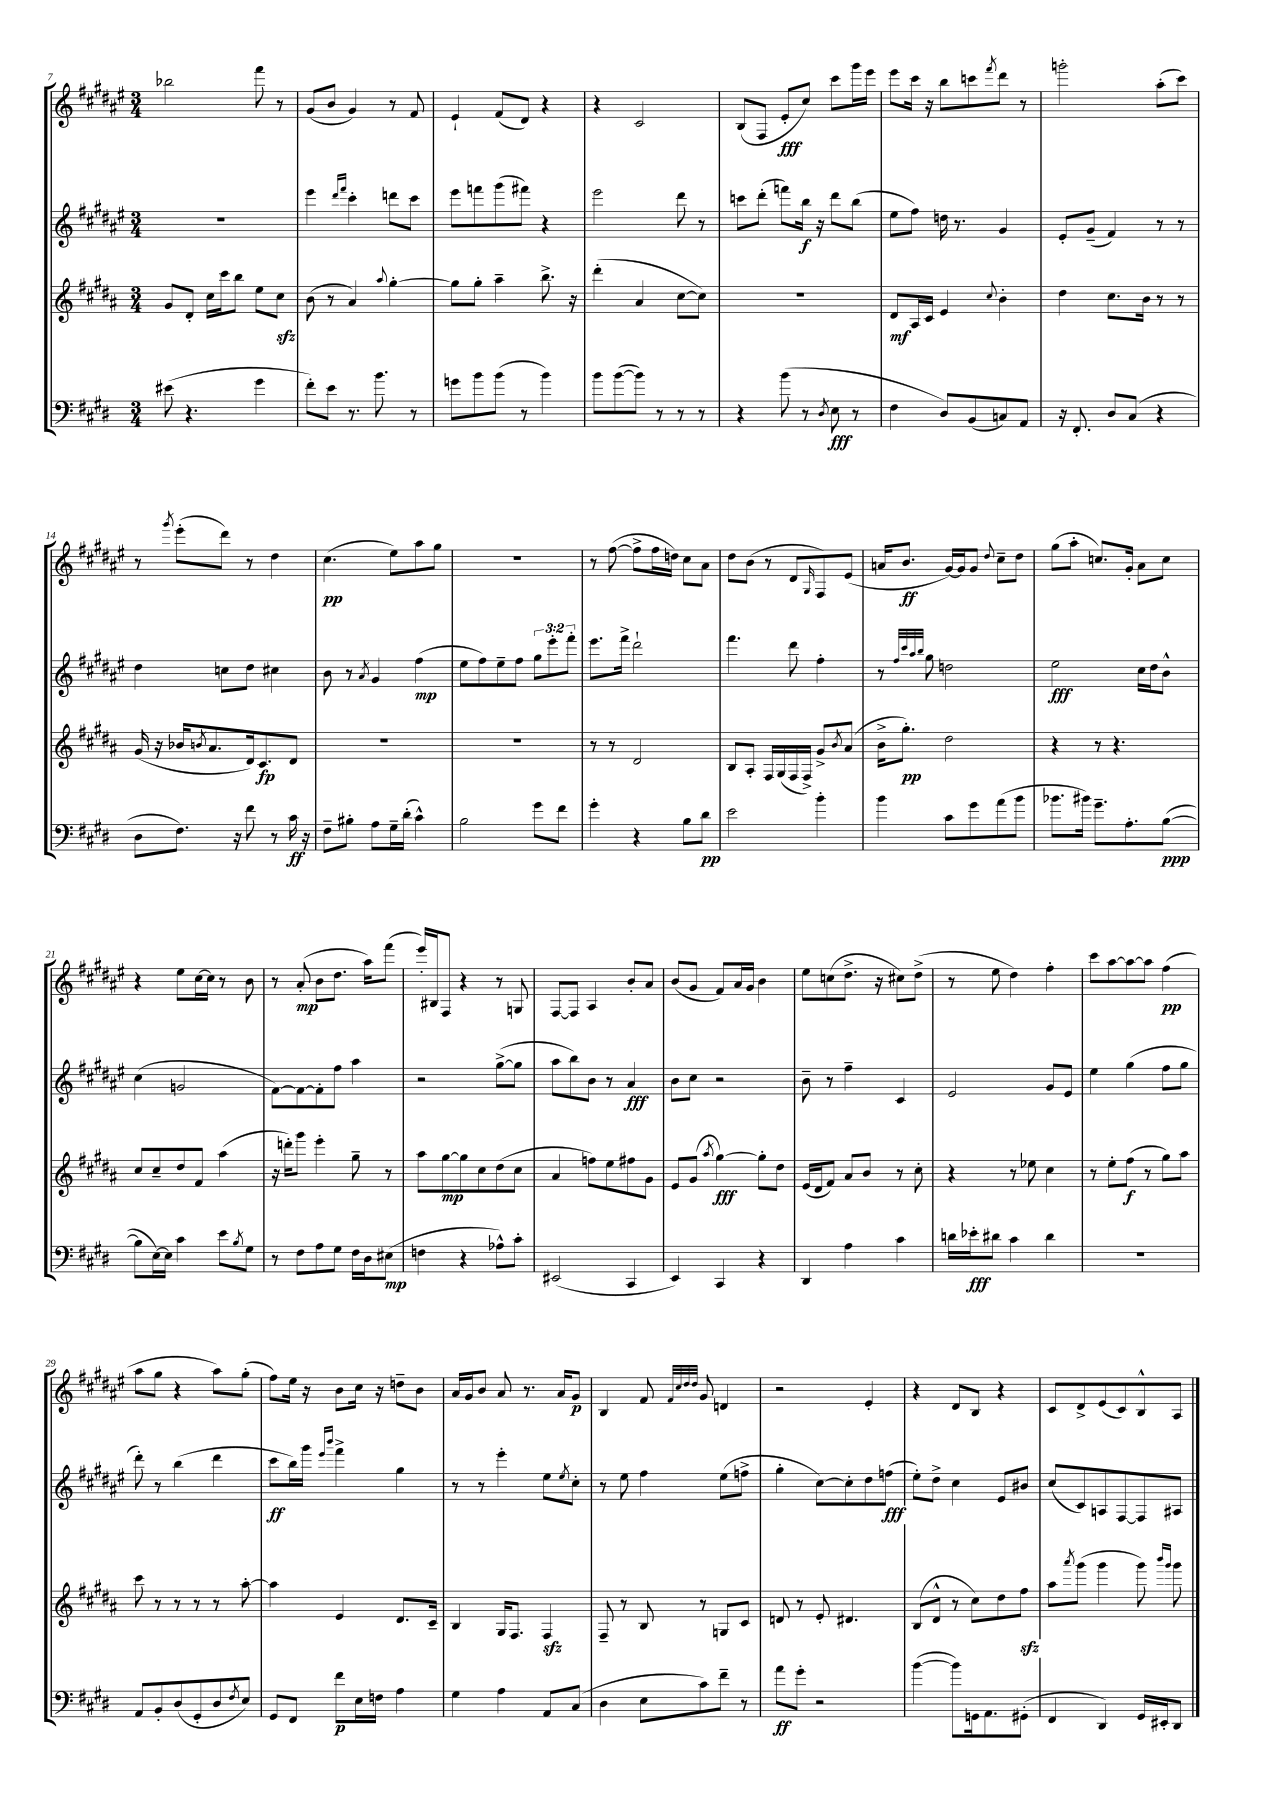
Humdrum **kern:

**kern	**kern	**kern	**kern
*staff4	*staff3	*staff2	*staff1
*clefF4	*clefG2	*clefG2	*clefG2
*k[f#c#g#d#]	*k[f#c#g#d#a#]	*k[f#c#g#d#a#e#]	*k[f#c#g#d#a#e#]
*M3/4	*M3/4	*M3/4	*M3/4
(8e#	8g#	2.r	2bb-
4.r	8d#'	.	.
.	16cc#	.	.
.	16ccc#	.	.
.	8bb	.	.
4g#	8ee	.	8fff#
.	8cc#	.	8r
=	=	=	=
8f#')	(8b	4eee#	(8g#
8e	8r	.	8b
.	.	16qqddd#	.
.	.	16qqfff#	.
8.r	4a#)	4ccc#'	4g#)
8.b	.	.	.
.	8qqaa#	.	.
.	[4gg#'	8ddd	8r
8r	.	8ccc#	8f#
=	=	=	=
8g	8gg#]	8eee#	4e#`
8b	8gg#'	8fff	.
(8b	4aa#~	(8ggg#	(8f#
8r	.	8fff#)	8d#)
4b)	8.bb^	4r	4r
.	16r	.	.
=	=	=	=
8b	(4ddd#'	2eee#	4r
([8b	.	.	.
8b])	4a#	.	2c#
8r	.	.	.
8r	[8cc#	8ddd#	.
8r	8cc#])	8r	.
=	=	=	=
4r	2.r	8ccc	(8B
.	.	(8ddd#'	8F#
(8b	.	8fff)	8e#'
8r	.	16bb	8cc#)
.	.	16r	.
8qD#	.	.	.
8E	.	8ddd#	8ccc#
8r	.	(8bb	16ggg#
.	.	.	16eee#
=	=	=	=
4F#	8d#	8ee#	8eee#
.	16A#	8ff#)	16ccc#
.	16c#	.	16r
8D#)	4e	16dd	8bb
.	.	8.r	.
(8BB	.	.	8ccc
.	8qqcc#	.	8qfff#
8C)	4b'	4g#	8ddd#
8AA	.	.	8r
=	=	=	=
16r	4dd#	8e#'	2ggg'
8.FF#'	.	.	.
.	.	(8g#~	.
8D#	8.cc#	4f#)	.
(8C#	.	.	.
.	16b	.	.
4r	8r	8r	(8aa#'
.	8r	8r	8ccc#)
=	=	=	=
8D#	(16g#	4dd#	8r
.	16r	.	.
.	.	.	8qggg#
8.F#)	16b-	.	(8eee#'
.	8qb	.	.
.	8.a#	.	.
.	.	8cc	8ddd#)
16r	.	.	.
8f#	16d#)	8dd#	8r
.	8.c#	.	.
8r	.	4cc#	4dd#
16c#	8d#	.	.
16r	.	.	.
=	=	=	=
8F#~	2.r	8b	(4.cc#
8B#'	.	8r	.
.	.	8qa#	.
8A	.	4g#	.
16G#~	.	.	8ee#)
(16d#'	.	.	.
4c#^^)	.	(4ff#	8aa#
.	.	.	8gg#
=	=	=	=
2B	2.r	8ee#	2.r
.	.	8ff#)	.
.	.	8ee#~	.
.	.	8ff#	.
8g#	.	12gg#	.
.	.	12eee#'	.
8f#	.	.	.
.	.	12fff#'	.
=	=	=	=
4g#'	8r	8.eee#	8r
.	8r	.	([8ff#
.	.	16fff#^	.
4r	2d#	2ddd#`	8ff#^]
.	.	.	16ff#
.	.	.	16dd)
8B	.	.	8cc#
8d#	.	.	8a#
=	=	=	=
2e	8B	4.fff#	8dd#
.	8A#'	.	(8b
.	16F#	.	8r
.	(16G#	.	.
.	16F#	8ddd#	8d#
.	16F#^)	.	.
.	.	.	16qqG#
4b'	8g#^	4ff#'	8F#)
.	8qb	.	.
.	(8a#	.	(8e#
=	=	=	=
4b	16b^	8r	16a
.	8.gg#')	.	8.b
.	.	32qqff#	.
.	.	32qqccc#	.
.	.	32qqaa#	.
.	.	32qqbb	.
.	.	8gg#	.
8c#	2dd#	2dd	[16g#)
.	.	.	16g#]
8g#	.	.	8g#
.	.	.	8qqdd#
(8a	.	.	8cc#~
8b	.	.	8dd#
=	=	=	=
8.b-	4r	2ee#	(8gg#
.	.	.	8aa#'
16b#)	.	.	.
8.g#~	8r	.	8.cc)
.	4.r	.	.
8.A'	.	.	16g#'
.	.	16cc#	8a#
.	.	16dd#	.
([8B	.	8b^^	8cc
=	=	=	=
8B]	8cc#	(4cc#	4r
[16E)	8cc#~	.	.
16E]	.	.	.
4c#	8dd#	2g	8ee#
.	8f#	.	[16cc#
.	.	.	16cc#]
8e	(4aa#	.	8r
8qB	.	.	.
8G#	.	.	8b
=	=	=	=
8r	16r	[8f#)	8r
.	16ddd')	.	.
8F#	8ggg#	8f#_	(8a#'
8A	4eee'	8f#']	8b
8G#	.	8ff#	8.dd#
16F#	8gg#~	4aa#	.
16D#	.	.	16aa#)
(8E#	8r	.	(8fff#
=	=	=	=
4F	8aa#	2r	16eee#')
.	.	.	16B#
.	[8gg#	.	8F#
4r	8gg#]	.	4r
.	8cc#	.	.
8A-^^)	(8dd#	([8gg#^	8r
8c#'	8cc#	8gg#]	8G
=	=	=	=
(2EE#	4a#	8aa#	[8F#
.	.	8bb)	8F#]
.	8ff)	8b	4A#
.	8ee	8r	.
4CC#	8ff#	4a#	8b'
.	8g#	.	8a#
=	=	=	=
4EE)	8e	8b	(8b
.	(8g#	8cc#	8g#
.	8qaa#	.	.
4CC#	[4gg#)	2r	8f#)
.	.	.	16a#
.	.	.	16g#
4r	8gg#']	.	4b
.	8dd#	.	.
=	=	=	=
4DD#	(16e	8b~	8ee#
.	16d#	.	.
.	8f#)	8r	(8cc
4A	8a#	4ff#~	8.dd#^
.	8b	.	.
.	.	.	16r
4c#	8r	4c#	8cc#)
.	8cc#'	.	(8dd#^
=	=	=	=
16d	4r	2e#	8r
16e-'	.	.	.
8d#	.	.	8ee#
4c#	8r	.	4dd#)
.	8ee-	.	.
4d#	4cc#	8g#	4ff#'
.	.	8e#	.
=	=	=	=
2.r	8r	4ee#	8ccc#
.	8ee'	.	[8aa#
.	(8ff#	(4gg#	8aa#_
.	8r	.	8aa#]
.	8gg#)	8ff#	(4ff#
.	8aa#	8gg#	.
=	=	=	=
8AA	8ccc#	8ddd#')	8aa#
8BB'	8r	8r	8gg#
(8D#	8r	(4bb	4r
8GG#'	8r	.	.
8D#	8r	4ddd#	8aa#)
8qF#	.	.	.
8E)	[8aa#'	.	(8gg#'
=	=	=	=
8GG#	4aa#]	8ccc#	8ff#)
8FF#	.	16bb)	16ee#
.	.	16ggg#	16r
.	.	16qqeee#	.
.	.	16qqbbb	.
8f#	4e	4fff#^	8b
16E	.	.	16cc#
16F	.	.	16r
4A	8.d#	4gg#	8dd~
.	.	.	8b
.	16c#~	.	.
=	=	=	=
4G#	4B	8r	16a#
.	.	.	16g#
.	.	8r	8b
4A	16G#	4eee#'	8a#
.	8.F#	.	.
.	.	.	8.r
8AA	4F#	8ee#	.
.	.	.	16a#
.	.	8qee#	.
(8C#	.	8cc#'	8g#
=	=	=	=
4D#	8F#~	8r	4B
.	8r	8ee#	.
8E	8B	4ff#	8f#
.	.	.	32qqf#
.	.	.	32qqcc#
.	.	.	32qqdd#
.	.	.	32qqdd#
8c#)	8r	.	8g#
8f#~	8G	(8ee#	4d
8r	8c#	8ff^	.
=	=	=	=
8a	8d	4gg#'	2r
8g#'	8r	.	.
2r	8e'	[8cc#)	.
.	4.d#	8cc#']	.
.	.	8dd#	4e#'
.	.	(8ff	.
=	=	=	=
([4b	(8B	8ee#')	4r
.	8d#^^	8dd#^	.
8b])	8r	4cc#	8d#
16GG	8cc#)	.	8B
8.AA	.	.	.
.	8dd#	8e#	4r
(8GG#'	8ff#	8b#	.
=	=	=	=
4FF#	8aa#	(8cc#	8c#
.	8qaaa#	.	.
.	(8ggg#	8c#)	8d#^
4DD#)	4ggg#	8A	(8e#
.	.	[8F#	8c#)
16GG#	8ggg#)	8F#]	8B^^
16EE#'	.	.	.
.	16qqbbb	.	.
.	16qqggg#	.	.
8DD#	8ggg#	8A#	8A#
==	==	==	==
*-	*-	*-	*-
